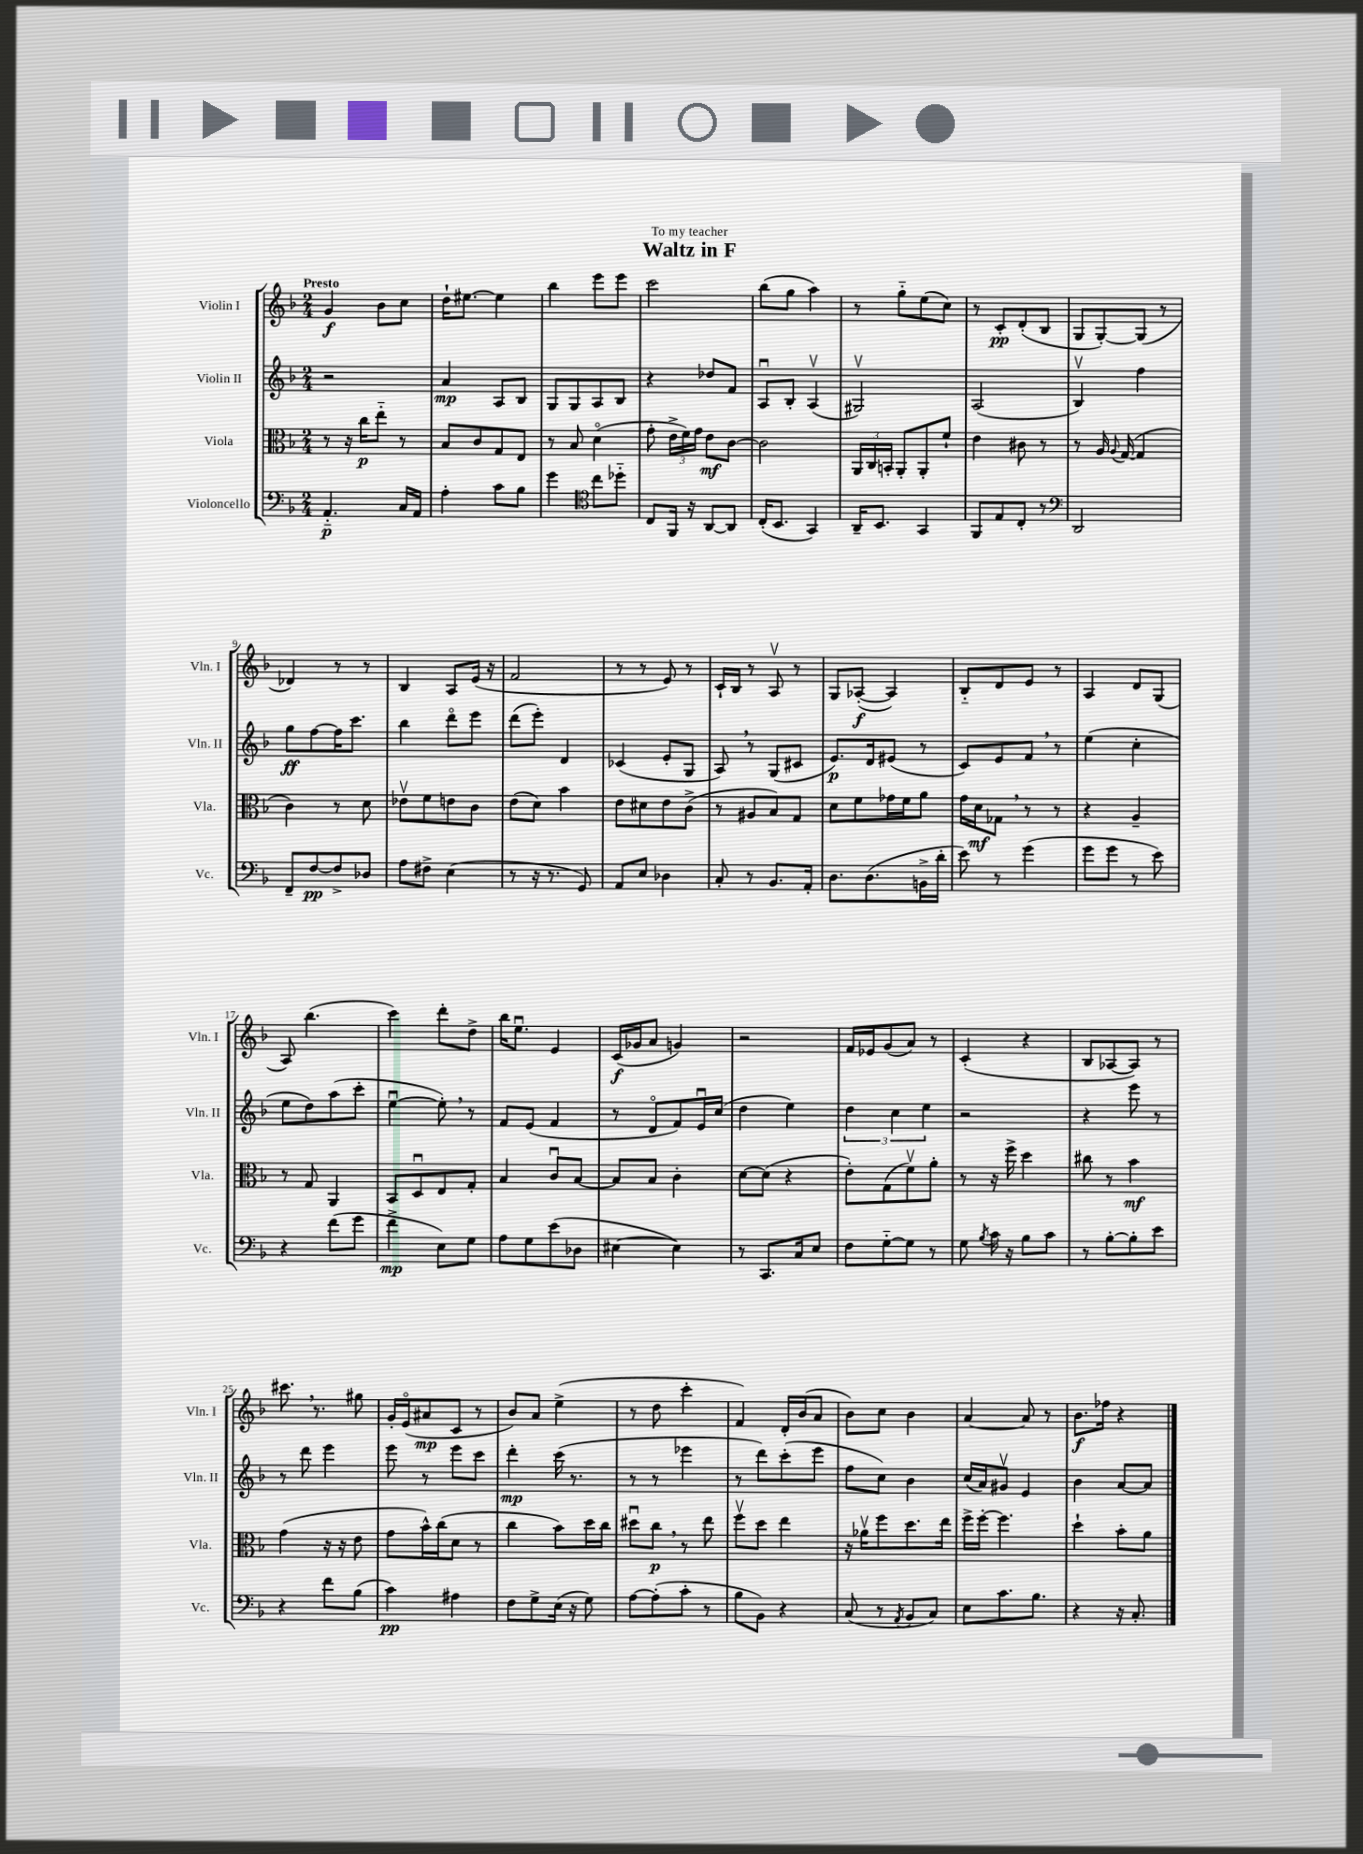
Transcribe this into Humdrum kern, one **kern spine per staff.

**kern	**kern	**kern	**kern
*staff4	*staff3	*staff2	*staff1
*clefF4	*clefC3	*clefG2	*clefG2
*k[b-]	*k[b-]	*k[b-]	*k[b-]
*M2/4	*M2/4	*M2/4	*M2/4
4.AA'~/	8r	2r	4g/
.	16r	.	.
.	16cc\LK	.	.
.	8ee'~\J	.	8b-\L
16C/LL	8r	.	8cc\J
16AA/JJ	.	.	.
=	=	=	=
4A'\	8B-/L	4a/	16dd`\LK
.	.	.	[8.ee#\J
.	8c/	.	.
8c\L	8G/	8A/L	4ee#\]
8B-\J	8E/J	8B-/J	.
=	=	=	=
4g\	8r	8G/L	4bb-\
.	8B-/	8G/	.
*clefC4	*	*	*
8cc\L	(4do\	8A/	8eee\L
8dd-'~\J	.	8B-/J	8eee\J
=	=	=	=
8C/L	8g'\	4r	2ccc\
16FF/Jk	24e^\LL	.	.
.	24f\)	.	.
16r	.	.	.
.	24g\JJ	.	.
[8AA/L	8e\L	8dd-/L	.
8AA/]J	[8c\J	8f/J	.
=	=	=	=
(16C'/LK	2c\]	8Au/L	(8bb-\L
8.BB-/J	.	.	.
.	.	8B-'/J	8gg\J
4GG/)	.	(4Av/	4aa\)
=	=	=	=
16AA~/LK	24AA/LL	2G#v/)	8r
.	24C/	.	.
8.BB-/J	.	.	.
.	24BB'/JJ	.	.
.	8AA'/L	.	8gg'~\L
4GG/	8AA'/	.	(8ee\
.	8f`/J	.	8cc\J)
=	=	=	=
8FF/L	4e\	(2A/	8r
8E/	.	.	8c'/L
8C'/J	8c#\	.	(8d'/
8r	8r	.	8B-/J
=	=	=	=
*clefF4	*	*	*
2DD/	8r	4B-v/)	8G/L
.	16A/	.	[8G'/)
.	8qqA/	.	.
.	([16G/	.	.
.	4G/]	4ff\	(8G/]J
.	.	.	8r
=	=	=	=
8FF~/L	4c\)	8gg\L	4d-/)
[8F/	.	[8ff\	.
8F^/]	8r	16ff\]K	8r
.	.	8.ccc\J	.
8D-/J	8d\	.	8r
=	=	=	=
8A\L	8e-v\L	4bb-\	4B-/
8F#^\J	8f\	.	.
(4E\	8e\	8dddo\L	8A/L
.	8c\J	8eee\J	(16e/Jk
.	.	.	16r
=	=	=	=
8r	(8e\L	(8ddd\L	2f/
16r	8d\J)	8eee'\J)	.
8.r	.	.	.
.	4b-\	4d/	.
8GG/)	.	.	.
=	=	=	=
8AA/L	8e\L	(4c-/	8r
8E/J	8d#\	.	8r
4D-\	8e\	8e'/L	8e/)
.	(8c^\J	8G/J	8r
=	=	=	=
8C'/	8r	8A/)	16c`/LL
.	.	.	16B-/JJ
8r	8A#/L	8r	8r
8.BB-/L	8B-/)	(8G/L	8Av/
.	8G/J	8c#/J	8r
16AA'/Jk	.	.	.
=	=	=	=
8.D\L	8d\L	8.e/L)	8G/L
.	8f\	.	([8A-'/J
(8.D\	.	16d/k	.
.	16g-\L	(8e#/J	4A-/])
.	16f\J	.	.
16BB^\L	8a\J	8r	.
16d'\JJ	.	.	.
=	=	=	=
8e\)	16g\LL	8c/L)	8B-'~/L
.	16d\J	.	.
8r	8G-\J	8e/	8d/
(4g\	8r	8f/J	8e/J
.	8r	8r	8r
=	=	=	=
8g\L	4r	(4ee\	4A/
8g\J	.	.	.
8r	4A~/	4cc'\	8d/L
8e\)	.	.	(8G/J
=	=	=	=
4r	8r	8ee\L	8A/)
.	8G/	8dd\)	(4.bb-\
(8f\L	4AA/	(8aa\	.
8g\J	.	8ccc'\J	.
=	=	=	=
4f^\	8BB-/L	[4eeu\	4ccc\)
.	8Du/	.	.
8E\L)	8E/	8ee'\])	8ddd'\L
8G\J	8G'/J	8r	8dd^\J
=	=	=	=
8A\L	4B-/	8f/L	16bb-\LK
.	.	.	8.eeu\J
8G\	.	(8e/J	.
(8e\	8cu/L	4f/	4e/
8D-\J	[8B-/J	.	.
=	=	=	=
[4E#\	8B-/]L	8r	(16c/LL
.	.	.	16g-/J
.	8B-/J	8do/L	8a/J
4E#\])	4c'\	8f/)	4g/)
.	.	16eu/L	.
.	.	(16cc/JJ	.
=	=	=	=
8r	[8d\L	4dd\	2r
8.CC/L	(8d\]J	.	.
.	4r	4ee\)	.
16C/k	.	.	.
8E/J	.	.	.
=	=	=	=
8F\L	8e'\L)	6dd\	16f/LL
.	.	.	16e-/J
[8G'~\	(8G\	.	(8g/
.	.	6cc\	.
8G\]J	8fv\)	.	8a/J)
.	.	6ee\	.
8r	8a'\J	.	8r
=	=	=	=
8G\	8r	2r	(4c'/
8qB-/	.	.	.
16c\	16r	.	.
16r	16ff^\	.	.
8B-\L	4dd\	.	4r
8c\J	.	.	.
=	=	=	=
8r	8cc#\	4r	8B-/L
[8B-'\L	8r	.	[8A-/
8B-'\]	4b-\	8eee\	8A-/]J)
8e\J	.	8r	8r
=	=	=	=
4r	(4g\	8r	8.ccc#\
.	.	8ddd\	.
.	.	.	8.r
8f\L	16r	4eee\	.
.	16r	.	.
(8B-\J	8e\	.	8gg#\
=	=	=	=
4c\)	8g\L	8eee\	16g'/LL
.	.	.	(16eo/J
.	16b-^^\L)	8r	8a#/
.	(16cc\J	.	.
4A#\	8d\J	8eee\L	8c/J
.	8r	8ccc\J	8r
=	=	=	=
8F\L	4cc\	4ddd'\	8b-/L)
8G^\	.	.	8a/J
(16E\Jk	8b-\L)	(16ccc\	(4ee^\
16r	.	8.r	.
8G\)	16dd\L	.	.
.	16cc\JJ	.	.
=	=	=	=
[8A\L	8dd#u\L	8r	8r
(8A'\]	8cc\J	8r	8dd\
8c'\J	8r	4eee-\	4ccc'\
8r	8ee\	.	.
=	=	=	=
8B-\L	8ffv\L	8r	4f/)
8BB-\J)	8dd\J	8ddd\L)	.
4r	4ee\	(8ccc'\	16d'/LL
.	.	.	(16b-/J
.	.	8eee\J	8a/J
=	=	=	=
(8C/	16r	8ff\L	8b-\L)
.	16a-v\LK	.	.
8r	8ff\	8cc\J)	8cc\J
8qAA/	.	.	.
8BB-/L	8.dd\	4b-\	4b-\
8C/J)	.	.	.
.	16ee\Jk	.	.
=	=	=	=
8E\L	16ff^\LL	(16cc/LL	[4a/
.	[16ff'\JJ	16a/J)	.
8.c\	4.ff\]	8g#v/J	.
.	.	4e/	8a/]
8.B-\J	.	.	.
.	.	.	8r
=	=	=	=
4r	4dd`\	4b-\	8.b-\L
.	.	.	16ff-\Jk
16r	8b-'\L	[8a/L	4r
8.C'/	.	.	.
.	8a\J	8a/]J	.
==	==	==	==
*-	*-	*-	*-
